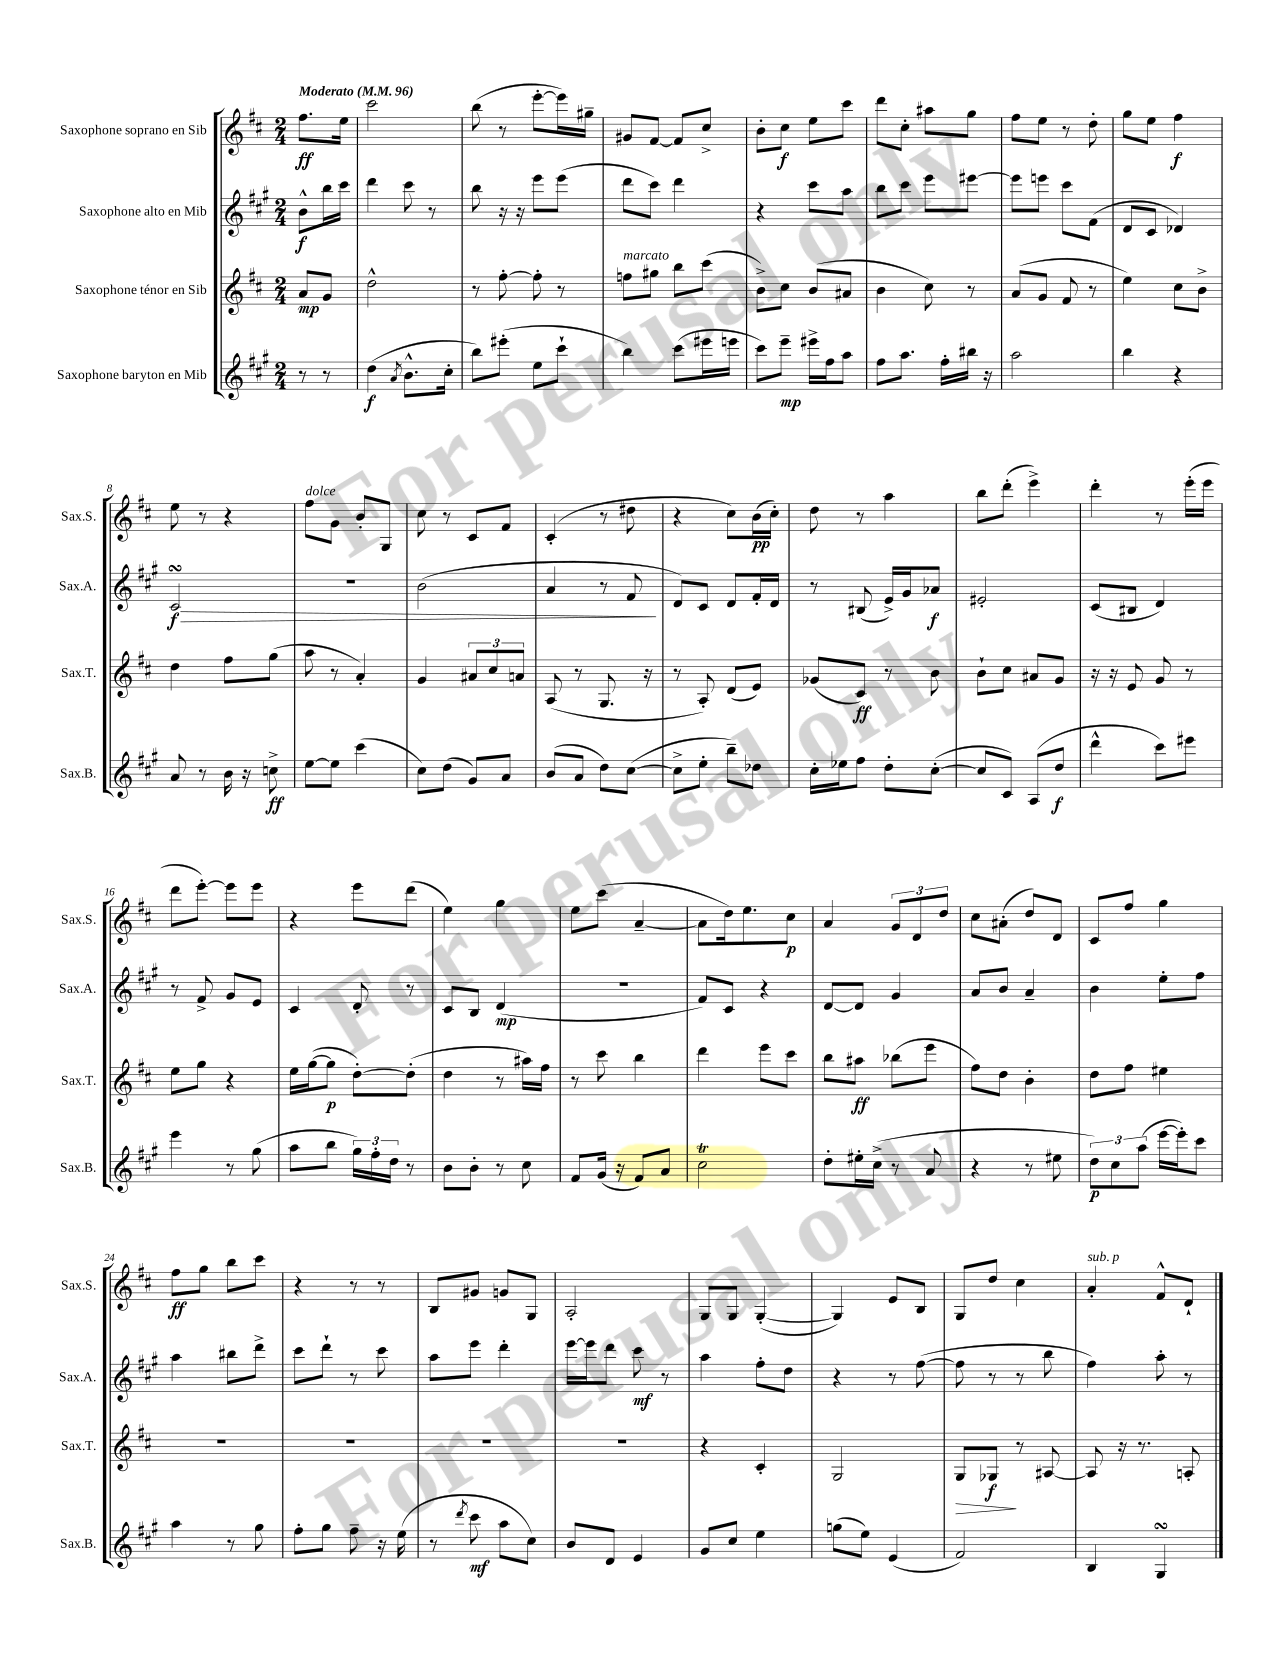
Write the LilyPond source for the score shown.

<<
\new StaffGroup <<
\new Staff = "s0" \with { instrumentName = "Saxophone soprano en Sib" shortInstrumentName = "Sax.S." } {
    \clef treble \key d \major \numericTimeSignature \time 2/4 \partial 4 \tempo "Moderato" 4 = 96
    fis''8.\ff e''16 |
    cis'''2 |
    b''8( r8 e'''8~-. e'''16) gis''16-- |
    gis'8 fis'8~ fis'8 cis''8-> |
    b'8-. cis''8\f e''8 cis'''8 |
    d'''8 cis''8-. ais''8 g''8 |
    fis''8 e''8 r8 d''8-. |
    g''8 e''8 fis''4\f |
    e''8 r8 r4 |
    fis''8^\markup { \italic "dolce" } g'8 b'8-. g8 |
    cis''8 r8 cis'8 fis'8 |
    cis'4-.( r8 dis''8 |
    r4 cis''8) b'16\pp( cis''16-.) |
    d''8 r8 a''4 |
    b''8 d'''8-.( e'''4->) |
    d'''4-. r8 e'''16-.( e'''16 |
    d'''8 e'''8~-.) e'''8 e'''8 |
    r4 e'''8 d'''8( |
    e''4) g''4 |
    e''8 cis'''8( a'4~-- |
    a'8 d''16) e''8. cis''8\p |
    a'4 \tuplet 3/2 { g'8 d'8 d''8 } |
    cis''8 ais'8-.( d''8) d'8 |
    cis'8 fis''8 g''4 |
    fis''8\ff g''8 b''8 cis'''8 |
    r4 r8 r8 |
    b8 gis'8 g'8 g8 |
    a2-. |
    g8 g8 g4~-.( |
    g4) e'8 b8 |
    g8 d''8 cis''4 |
    a'4-.^\markup { \italic "sub. p" } fis'8-^ d'8-! \bar "|." |
}
\new Staff = "s1" \with { instrumentName = "Saxophone alto en Mib" shortInstrumentName = "Sax.A." } {
    \clef treble \key a \major \numericTimeSignature \time 2/4 \partial 4
    b'8-^\f b''16 cis'''16 |
    d'''4 cis'''8 r8 |
    b''8 r16 r16 e'''8 e'''8( |
    d'''8 cis'''8) d'''4 |
    r4 cis'''8 a''8 |
    b''8 cis'''8 e'''8 eis'''8~ |
    eis'''8 e'''8 cis'''8 fis'8( |
    d'8 cis'8 des'4) |
    cis'2\turn\f\> |
    r2 |
    b'2( |
    a'4 r8 fis'8\! |
    d'8) cis'8 d'8 fis'16-. d'16 |
    r8 bis8( e'16->) gis'16 aes'8\f |
    eis'2-. |
    cis'8( bis8 d'4) |
    r8 fis'8-> gis'8 e'8 |
    cis'4 d'8-. r8 |
    cis'8 b8 d'4\mp( |
    R2 |
    fis'8) cis'8 r4 |
    d'8~ d'8 gis'4 |
    a'8 b'8 a'4-- |
    b'4 e''8-. fis''8 |
    a''4 bis''8 d'''8-> |
    cis'''8 d'''8-! r8 cis'''8 |
    a''8 e'''8 d'''4-. |
    e'''16~ e'''16 d'''8 cis'''8\mf r8 |
    a''4 fis''8-. d''8 |
    r4 r8 fis''8~( |
    fis''8 r8 r8 b''8 |
    fis''4) a''8-. r8 \bar "|." |
}
\new Staff = "s2" \with { instrumentName = "Saxophone ténor en Sib" shortInstrumentName = "Sax.T." } {
    \clef treble \key d \major \numericTimeSignature \time 2/4 \partial 4
    a'8\mp g'8 |
    d''2-^ |
    r8 fis''8~-. fis''8-. r8 |
    f''8^\markup { \italic "marcato" } gis''8 b''8 cis'''8( |
    b'8->) cis''8 b'8( ais'8 |
    b'4 cis''8) r8 |
    a'8( g'8 fis'8 r8 |
    e''4) cis''8 b'8-> |
    d''4 fis''8 g''8( |
    a''8 r8 a'4-.) |
    g'4 \tuplet 3/2 { ais'8 cis''8 a'8 } |
    a8( r8 g8. r16 |
    r8 a8-.) d'8( e'8) |
    ges'8( cis'8\ff) r8 b'8 |
    b'8-! cis''8 ais'8 g'8 |
    r16 r16 e'8 g'8 r8 |
    e''8 g''8 r4 |
    e''16 g''16~( g''8\p d''8~-.) d''8-.( |
    d''4 r8 ais''16) fis''16 |
    r8 cis'''8 b''4 |
    d'''4 e'''8 cis'''8 |
    b''8 ais''8\ff bes''8( e'''8 |
    fis''8) d''8 b'4-. |
    d''8 fis''8 eis''4 |
    R2 |
    R2 |
    R2 |
    R2 |
    r4 cis'4-. |
    g2 |
    g8\> ges8\f\! r8 ais8~ |
    ais8 r16 r8. a8-. \bar "|." |
}
\new Staff = "s3" \with { instrumentName = "Saxophone baryton en Mib" shortInstrumentName = "Sax.B." } {
    \clef treble \key a \major \numericTimeSignature \time 2/4 \partial 4
    r8 r8 |
    d''4\f( \acciaccatura { a'8 } b'8.-^ cis''16-. |
    b''8) eis'''8-.( e''8 cis'''8-! |
    b''4) cis'''8( eis'''16 e'''16 |
    cis'''8) e'''8--\mp eis'''16-> fis''16 a''8 |
    fis''8 a''8. fis''16-. bis''16 r16 |
    a''2 |
    b''4 r4 |
    a'8 r8 b'16 r16 c''8->\ff |
    e''8~ e''8 cis'''4( |
    cis''8) d''8( gis'8) a'8 |
    b'8( a'8 d''8) cis''8~( |
    cis''8-> e''8-. b''8--) des''8 |
    cis''16-. ees''16 fis''8 d''8-. cis''8~-.( |
    cis''8 cis'8) a8( d''8\f |
    d'''4-^ cis'''8) eis'''8 |
    e'''4 r8 gis''8( |
    a''8 b''8 \tuplet 3/2 { gis''16) fis''16-. d''16 } r8 |
    b'8 b'8-. r8 cis''8 |
    fis'8 gis'16( r16 fis'8) a'8 |
    cis''2\trill |
    d''8-. eis''16-. cis''16->( r8 a'8 |
    r4 r8 eis''8 |
    \tuplet 3/2 { d''8\p) cis''8 a''8( } e'''16~ e'''16-.) cis'''8 |
    a''4 r8 gis''8 |
    fis''8-. gis''8 fis''8-- r16 e''16( |
    r8 \acciaccatura { d'''8 } cis'''8\mf a''8 cis''8) |
    b'8 d'8 e'4 |
    gis'8 cis''8 e''4 |
    g''8( e''8) e'4( |
    fis'2) |
    b4 gis4\turn \bar "|." |
}
>>
>>
